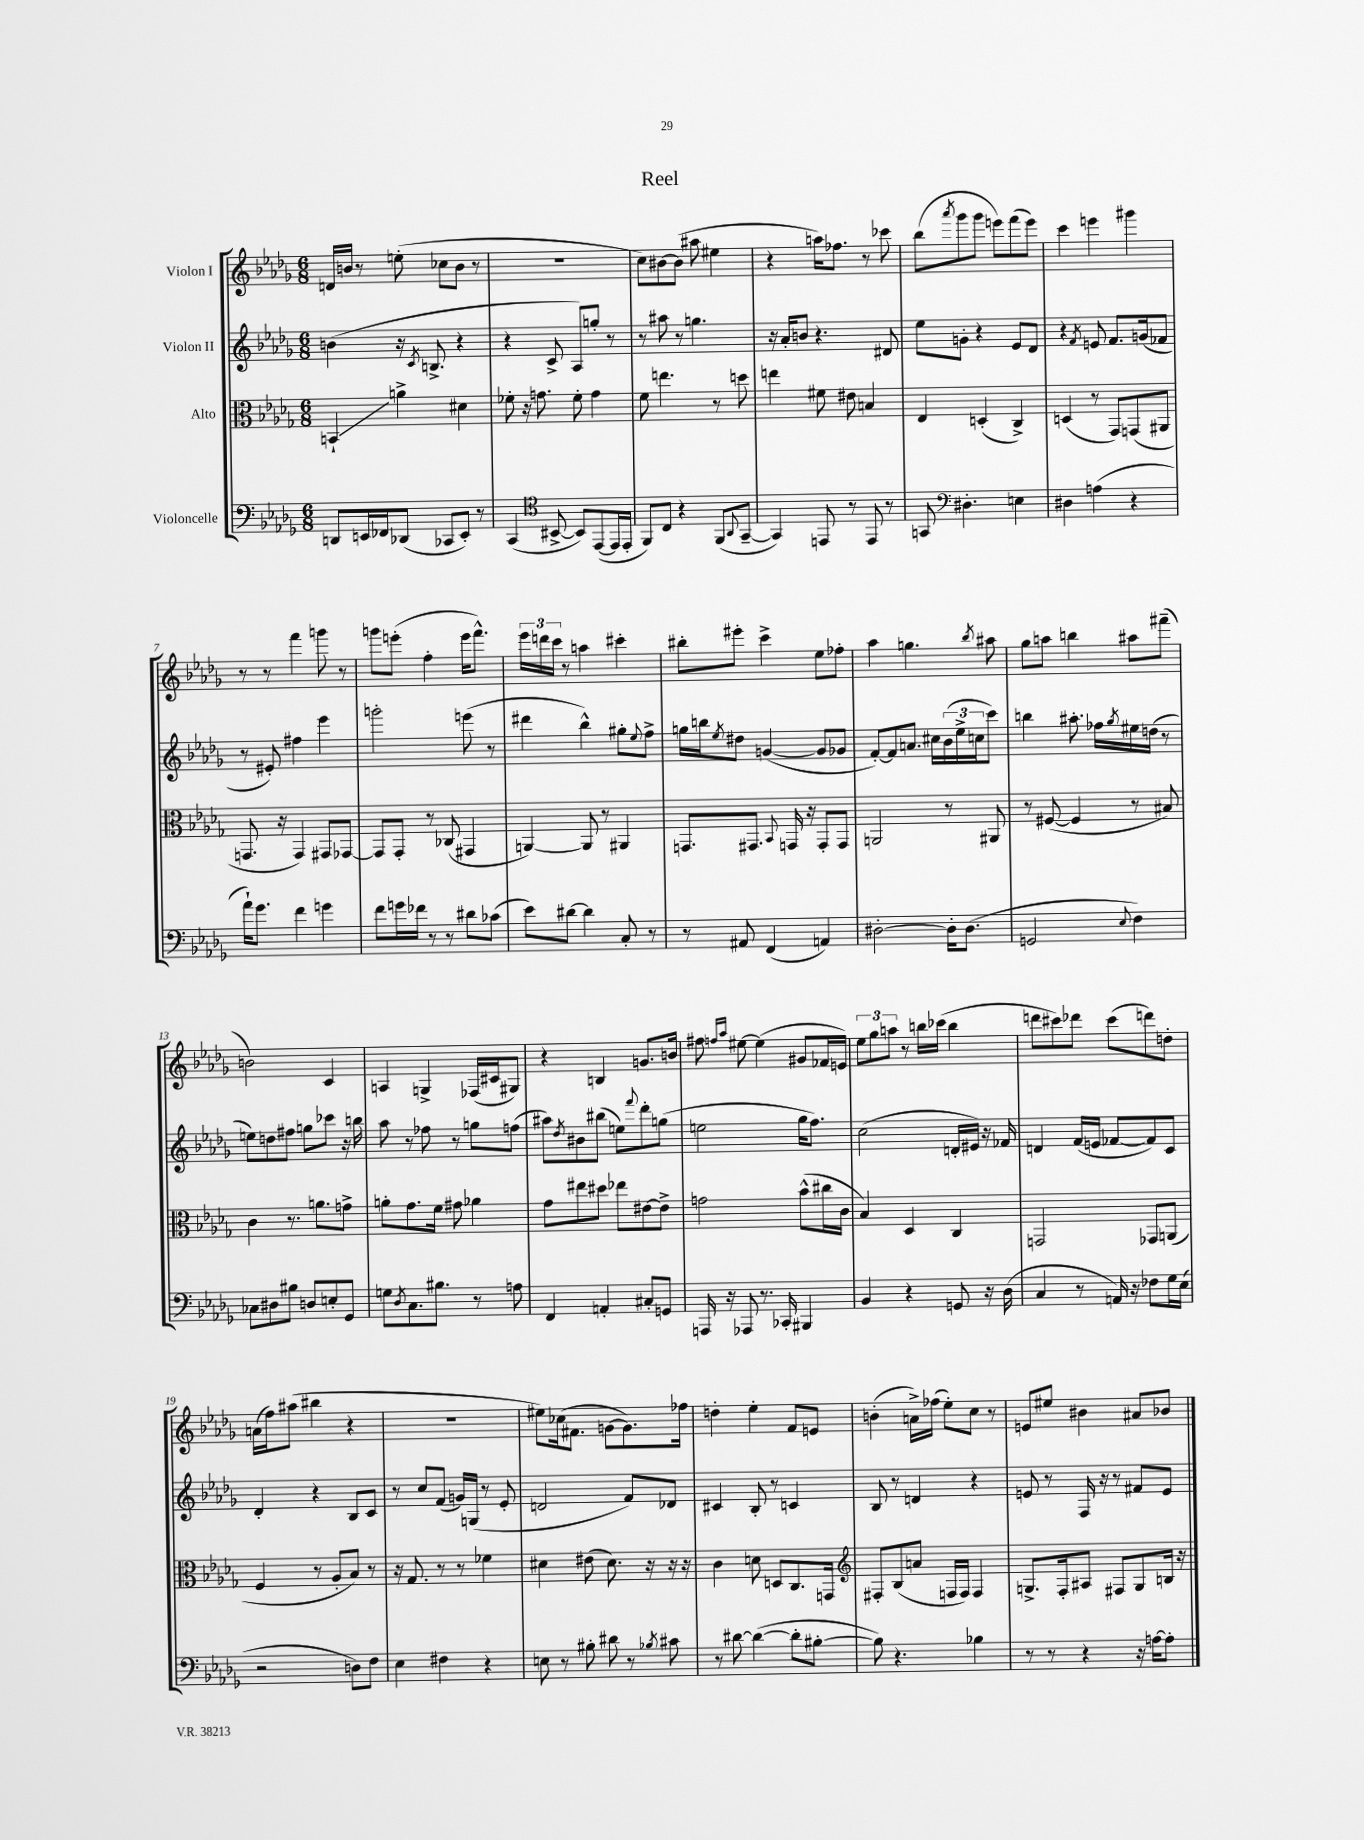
\header { title = "Reel" }
<<
\new StaffGroup <<
\new Staff = "s0" \with { instrumentName = "Violon I" } {
    \clef treble \key des \major \numericTimeSignature \time 6/8
    d'16 b'16 r8 e''8-.( ces''8 b'8 r8 |
    R2. |
    c''8) bis'8~ bis'8( ais''8 eis''4 |
    r4 a''16) fes''8. r8 ces'''8 |
    bes''8( \acciaccatura { aes'''8 } ges'''8 ges'''8 e'''8) f'''8( e'''8) |
    c'''4 e'''4 gis'''4 |
    r8 r8 f'''4 g'''8 r8 |
    g'''8 e'''8-.( f''4-. e'''16 f'''8.-^) |
    \tuplet 3/2 { ees'''16 d'''16 c'''16 } r8 a''4 cis'''4-. |
    bis''8-. eis'''8-. c'''4-> ees''8 fes''8-. |
    aes''4 g''4. \acciaccatura { bes''8 } ais''8 |
    ges''8 a''8 b''4 ais''8 fis'''8--( |
    b'2) c'4 |
    a4 g4-> fes16( cis'16 gis8) |
    r4 b4 g'8. b'16 |
    fis''8 \grace { f''16 aes''16 } eis''8~ eis''4( gis'8 fes'16 e'16) |
    \tuplet 3/2 { ees''8 ges''8 a''8 } r8 b''16 ces'''16( b''4 |
    d'''8 cis'''8) des'''8 cis'''8( d'''8) d''8-. |
    a'16( f''16) ais''8( bis''4 r4 |
    R2. |
    eis''8) ces''16( fis'8. g'8~ g'8.) fes''16 |
    d''4-. ees''4-. f'8 e'8 |
    b'4-.( a'16->) fes''16( ees''8-.) c''8 r8 |
    e'8 eis''8 bis'4 ais'8 bes'8 \bar "|." |
}
\new Staff = "s1" \with { instrumentName = "Violon II" } {
    \clef treble \key des \major \numericTimeSignature \time 6/8
    b'4( r16 \acciaccatura { c'8 } b8.-> r4 |
    r4 c'8-> aes8) g''8-. r8 |
    r8 ais''8 r8 g''4. |
    r16 aes'16-. b'8 r4. dis'8 |
    ees''8 g'8-. r4 ees'8 des'8 |
    r4 \acciaccatura { f'8 } e'8 f'8. g'16( fes'8 |
    r8 eis'8-.) fis''4 ees'''4 |
    g'''2-. e'''8( r8 |
    dis'''4 bes''4-^) gis''8-. \appoggiatura { ees''8 } f''8-> |
    g''16 b''16 \acciaccatura { ees''8 } dis''8 g'4~( g'8 ges'8 |
    f'8~-.) f'8 a'8. cis''16 \tuplet 3/2 { bes'16( ees''16-> c''16 } c'''8) |
    b''4 ais''8.-. fes''16 \acciaccatura { ges''8 } eis''16 d''16( r8 |
    e''8) d''8 fis''8 g''8 ces'''8 r16 b''16 |
    aes''8 r8 fes''8 r8 g''8 f''8( |
    ais''8) \acciaccatura { des''8 } bis'8 bis''8( e''8) \appoggiatura { f'''8 } des'''8-. g''8( |
    e''2 ges''16 f''8.) |
    c''2( d'16-. eis'16) r16 fes'16 |
    d'4 f'16( e'16 fes'8~ fes'8) c'8 |
    des'4-. r4 bes8 c'8 |
    r8 c''8 f'8( g'16) g16( r8 ees'8-. |
    d'2 f'8) des'8 |
    cis'4 bes8-. r8 c'4 |
    bes8 r8 d'4 r4 |
    e'8 r8 f16 r16 r8 fis'8 e'8 \bar "|." |
}
\new Staff = "s2" \with { instrumentName = "Alto" } {
    \clef alto \key des \major \numericTimeSignature \time 6/8
    b,4-!\glissando a'4-> dis'4 |
    fes'8-. r16 g'8. fes'8-. g'4 |
    f'8 e''4. r8 d''8 |
    e''4 fis'8 eis'8 b4 |
    ees4 d4-.( c4->) |
    d4( r8 ges,8) g,8( ais,8 |
    g,8. r16 g,4) gis,8 ges,8~ |
    ges,8 ges,8-. r8 ces8( gis,4 |
    a,4~) a,8 r8 ais,4 |
    g,8. gis,8. \appoggiatura { bes,8 } g,16 r16 g,8-. g,8 |
    a,2 r8 ais,8 |
    r8 fis8~( fis4 r8 bis8) |
    c'4 r8. a'8. g'8-> |
    a'8-. ges'8. f'16 gis'8 aes'4 |
    ges'8 eis''8 dis''8 ees''8 eis'8~ eis'8-> |
    g'2 bes'8-^( cis''16 c'16 |
    bes4) des4 c4 |
    g,2 ges,8 a,8( |
    f4 r8 aes8-. bes8) r8 |
    r16 ges8. r8 r8 fes'4 |
    dis'4 eis'8( dis'8.) r16 r16 r16 |
    c'4 d'8 d8 c8. g,16 |
    \clef treble fis8-. bes8( a'8 f16 f16) f4 |
    g8.-> f16-. ais8 fis8 g8 b16 r16 \bar "|." |
}
\new Staff = "s3" \with { instrumentName = "Violoncelle" } {
    \clef bass \key des \major \numericTimeSignature \time 6/8
    d,8 e,16 fes,16 des,8( ces,8 e,8-.) r8 |
    c,4( \clef tenor bis,8~-> bis,8) ees,8~( ees,16 ees,16-. |
    f,8) c8 r4 f,8( \appoggiatura { aes,8 } ges,8~-- |
    ges,4) e,8 r8 e,8 r8 |
    g,8 \clef bass dis4.-. e4 |
    dis4 a4( r4 |
    aes'16-!) ges'8. f'4 g'4 |
    f'8 g'16 fes'16 r8 r8 dis'8 ces'8( |
    ees'8) dis'8~ dis'4 c8-. r8 |
    r8 ais,8 f,4( a,4) |
    dis2~-. dis16-. dis8.( |
    g,2 \appoggiatura { ees8 } f4) |
    ces8 dis8 bis8 d8 e8-. ges,8 |
    g8 \acciaccatura { des8 } c8. bis8. r8 a8 |
    f,4 a,4-. cis8-. g,8 |
    a,,16 r16 aes,,8 r8. ces,16-. bis,,4 |
    bes,4 r4 g,8 r16 des16( |
    c4 r8 a,16) r16 fes8 ges16 ees16( |
    r2 d8) f8 |
    ees4 fis4 r4 |
    e8 r8 bis8-. dis'8 r8 \acciaccatura { bes8 } cis'8 |
    r8 dis'8~ dis'4~( dis'8-. bis8~-. |
    bis8) r4. bes4 |
    r8 r8 r4 r16 a16~ a8-. \bar "|." |
}
>>
>>
